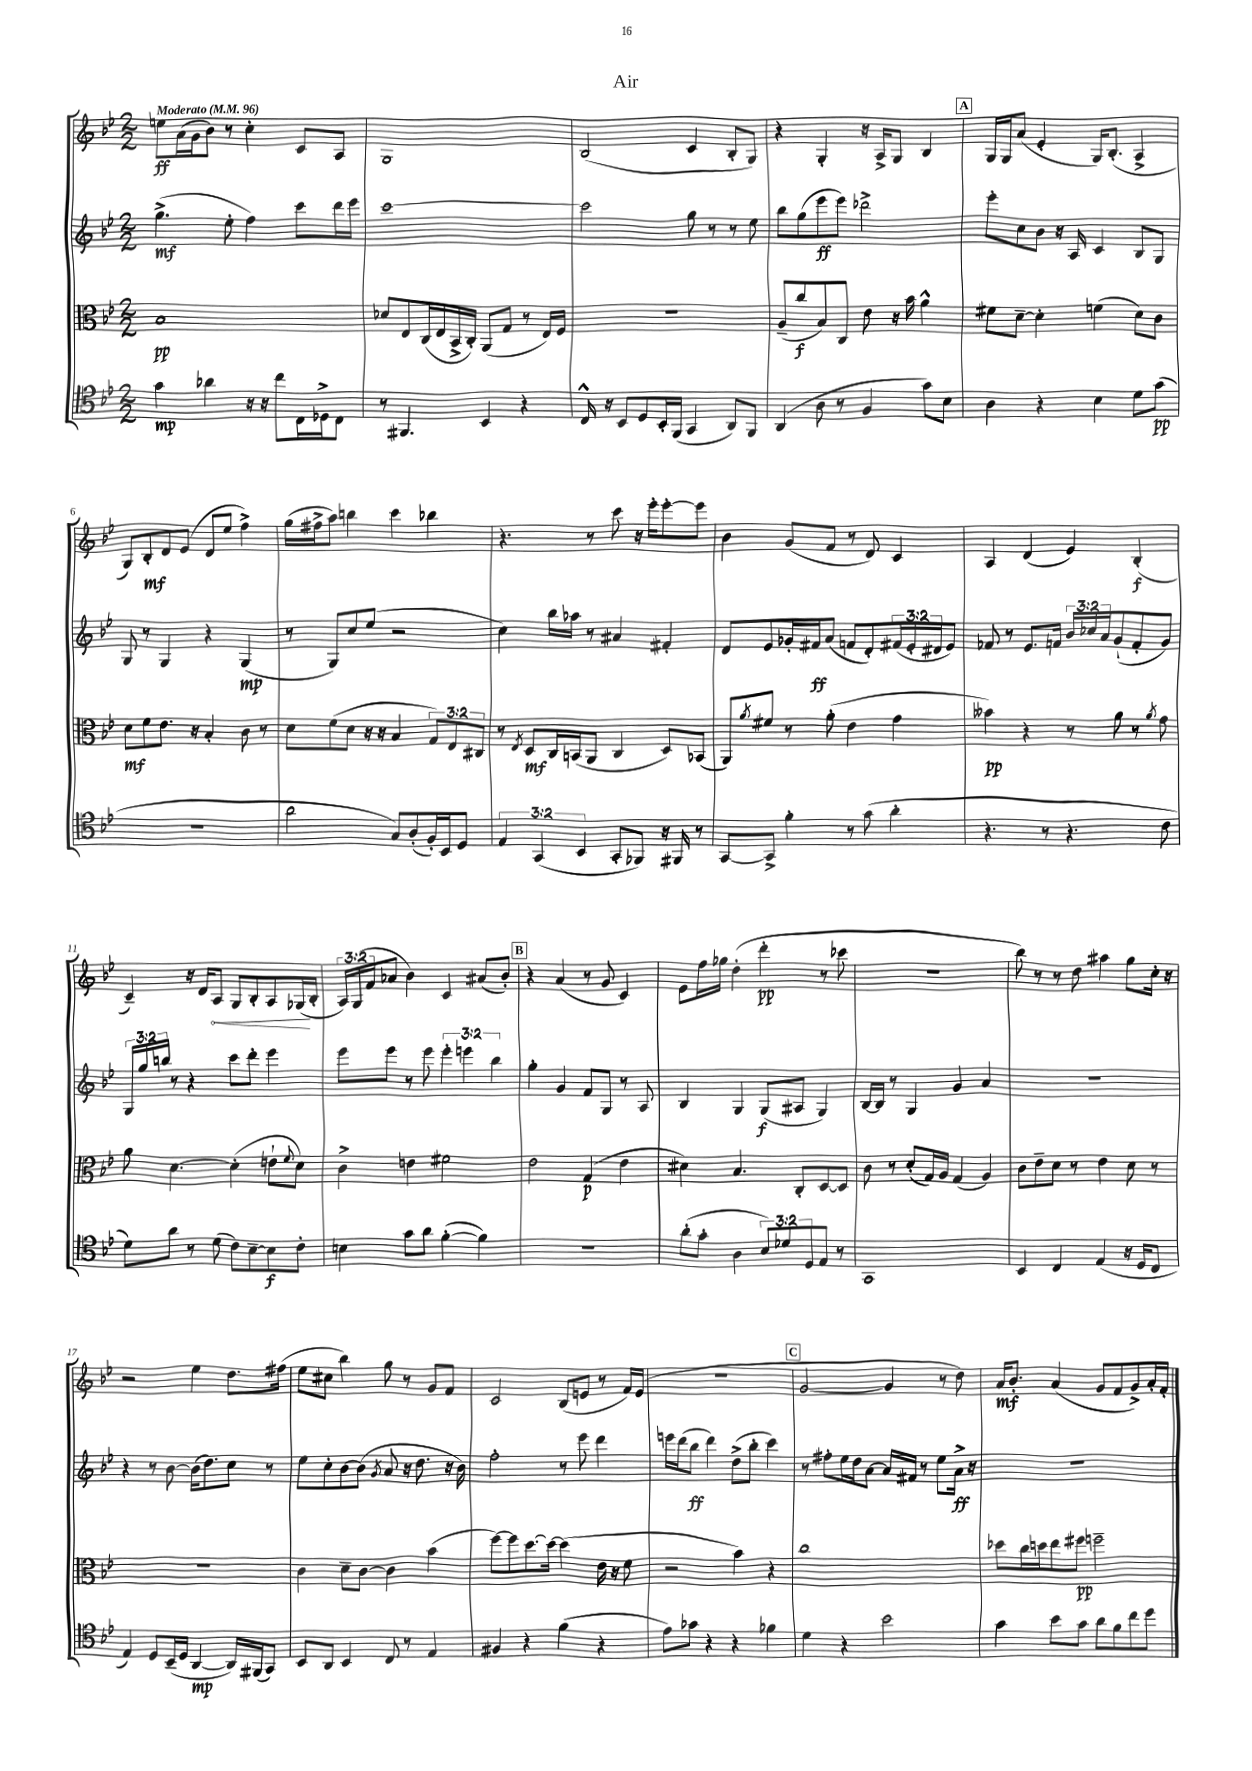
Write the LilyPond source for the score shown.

\header { title = "Air" }
<<
\new StaffGroup <<
\new Staff = "s0" {
    \clef treble \key bes \major \numericTimeSignature \time 2/2 \override Staff.TupletNumber.text = #tuplet-number::calc-fraction-text \tempo "Moderato" 4 = 96
    e''8\ff a'16( g'16 bes'8) r8 c''4-. c'8 a8 |
    g1 |
    bes2( c'4 bes8-. g8) |
    r4 g4-. r16 a16-> g8 bes4 |
    \mark \markup { \box "A" } g16 g16 a'8( ees'4-. g16) bes8.-.( a4-> |
    g8) bes8-.\mf d'8 ees'8( d'8 ees''8 f''4->) |
    g''16( fis''16-> a''8) b''4 c'''4 bes''4 |
    r4. r8 c'''8 r16 ees'''16-. ees'''8~-. ees'''8 |
    bes'4 g'8( f'8 r8 d'8) c'4 |
    a4 d'4( ees'4) bes4-.\f( |
    c'4--) r16 d'16 \once \override Hairpin.circled-tip = ##t a8\< g8 bes8-. a8 ges16\!( bes16-. |
    \tuplet 3/2 { a16) g16( f'16 } aes'8 bes'4) c'4 ais'8( bes'8-.) |
    \mark \markup { \box "B" } r4 a'4( r8 g'8 c'4) |
    ees'8 f''16 ges''16 d''4-.( d'''4-.\pp r8 ces'''8 |
    R1 |
    bes''8) r8 r8 d''8 ais''4 g''8 c''16-. r16 |
    r2 ees''4 d''8. fis''16( |
    ees''8 cis''8 bes''4) g''8 r8 g'8 f'8 |
    c'2 bes8( e'8 r8 f'16) e'16( |
    r1 |
    \mark \markup { \box "C" } g'2~ g'4 r8 d''8) |
    a'16\mf bes'8.-. a'4( g'8 f'8 g'8->) a'16-. f'16-. \bar "|." |
}
\new Staff = "s1" {
    \clef treble \key bes \major \numericTimeSignature \time 2/2 \override Staff.TupletNumber.text = #tuplet-number::calc-fraction-text
    g''4.->\mf( ees''8-. f''4) c'''8 d'''16 ees'''16 |
    c'''1~ |
    c'''2 g''8 r8 r8 ees''8 |
    bes''8 g''8( ees'''8\ff ees'''8) des'''2-> |
    \mark \markup { \box "A" } ees'''8-. c''8 bes'8 r16 a16 c'4 bes8 g8 |
    g8 r8 g4 r4 g4\mp( |
    r8 g8) c''8 ees''8( r2 |
    c''4) bes''16 aes''16 r8 ais'4 fis'4-. |
    d'8 ees'8 ges'16-. fis'16\ff a'8( f'8 d'8-.) \tuplet 3/2 { fis'16( ees'16-. dis'16 } ees'8) |
    fes'8 r8 ees'8. f'16 \tuplet 3/2 { bes'16 ces''16 a'16 } g'8-!( f'8-. g'8) |
    \tuplet 3/2 { g16 g''16 b''16 } r8 r4 c'''8 d'''8-. ees'''4 |
    ees'''8 ees'''8 r8 ees'''8 \tuplet 3/2 { ees'''4-. e'''4 bes''4 } |
    \mark \markup { \box "B" } g''4-. g'4 f'8 g8 r8 a8 |
    bes4 g4 g8\f( ais8 g4) |
    bes16~ bes16 r8 g4 g'4 a'4 |
    R1 |
    r4 r8 bes'8~ bes'16( d''8.) c''8 r8 |
    ees''8 c''8-. bes'8~ bes'8( \acciaccatura { g'8 } a'8 r16 d''8. r16 bes'16) |
    f''2-. r8 ees'''8 d'''4 |
    e'''16 d'''16( bes''8\ff d'''4) d''8->( bes''8-. c'''4) |
    \mark \markup { \box "C" } r8 fis''8-. ees''16 d''16 a'8~ a'16 fis'16 r8 ees''8 a'16->\ff r16 |
    R1 \bar "|." |
}
\new Staff = "s2" {
    \clef alto \key bes \major \numericTimeSignature \time 2/2 \override Staff.TupletNumber.text = #tuplet-number::calc-fraction-text
    bes1\pp |
    des'8 ees8 c16( ees16 bes,16-> c16-.) a,8( g8 r8 ees16) f16 |
    R1 |
    a8--( c''8\f bes8) c8 ees'8 r16 bes'16 a'4-^ |
    \mark \markup { \box "A" } fis'8 d'8~-- d'4-. f'4( d'8) c'8 |
    d'8\mf f'8 ees'8. r16 bes4-. c'8 r8 |
    d'8 f'8( d'8 r16 r16 bes4 \tuplet 3/2 { g8) ees8 cis8 } |
    r8 \acciaccatura { ees8 } d8\mf c16 b,16( a,8 c4 d8) bes,8( |
    a,8) \acciaccatura { a'8 } fis'8 r8 a'8-.( ees'4 g'4 |
    beses'4\pp) r4 r8 a'8 r8 \acciaccatura { a'8 } g'8 |
    a'8 d'4.~ d'4-.( e'8-! \appoggiatura { f'8 } d'8) |
    c'4-> e'4 fis'2 |
    \mark \markup { \box "B" } ees'2 g4\p( ees'4 |
    dis'4) bes4. c8-. d8~ d8 |
    c'8 r8 d'8-.( g16) a16 g4( a4) |
    c'8 ees'8-- d'8 r8 ees'4 d'8 r8 |
    r1 |
    c'4 d'8-- c'8~ c'4 bes'4( |
    f''8~) f''8 d''8.~ d''16~ d''4( ees'16 r16 f'8 |
    r2 bes'4) r4 |
    \mark \markup { \box "C" } c''1 |
    des''8 c''16 d''16 ees''8 fis''8\pp f''2-- \bar "|." |
}
\new Staff = "s3" {
    \clef tenor \key bes \major \numericTimeSignature \time 2/2 \override Staff.TupletNumber.text = #tuplet-number::calc-fraction-text
    g'4\mp aes'4 r16 r16 c''8 c16 des16-> c8 |
    r8 fis,4. bes,4 r4 |
    c16-^ r16 bes,8 d8 bes,16-. f,16( g,4 a,8) f,8 |
    a,4( a8 r8 f4 g'8) bes8 |
    \mark \markup { \box "A" } a4 r4 bes4 d'8 g'8\pp( |
    R1 |
    a'2 g8) a8-.( f16-.) bes,16 d8 |
    \tuplet 3/2 { ees4 g,4( bes,4 } g,8-. fes,8) r16 fis,16 r8 |
    g,8~ g,8-> f'4-. r8 g'8( a'4-. |
    r4. r8 r4. c'8 |
    d'8) a'8 r8 d'8( c'8) bes8~-- bes8\f c'8-. |
    b4 g'8 a'8 f'4~-.( f'4) |
    \mark \markup { \box "B" } r1 |
    a'8-.( g'8-. a4 \tuplet 3/2 { bes8) des'8 d8 } ees8 r8 |
    g,1 |
    bes,4 c4 ees4( r16 d16 c8 |
    ees4) d8 bes,16--( d16 a,4~\mp a,16) fis,16( g,8) |
    bes,8 a,8 bes,4 c8 r8 ees4 |
    fis4 r4 f'4( r4 |
    ees'8) ges'8 r4 r4 fes'4 |
    \mark \markup { \box "C" } d'4 r4 bes'2 |
    g'4 bes'8 g'8 a'8 f'8 c''8 d''8 \bar "|." |
}
>>
>>
